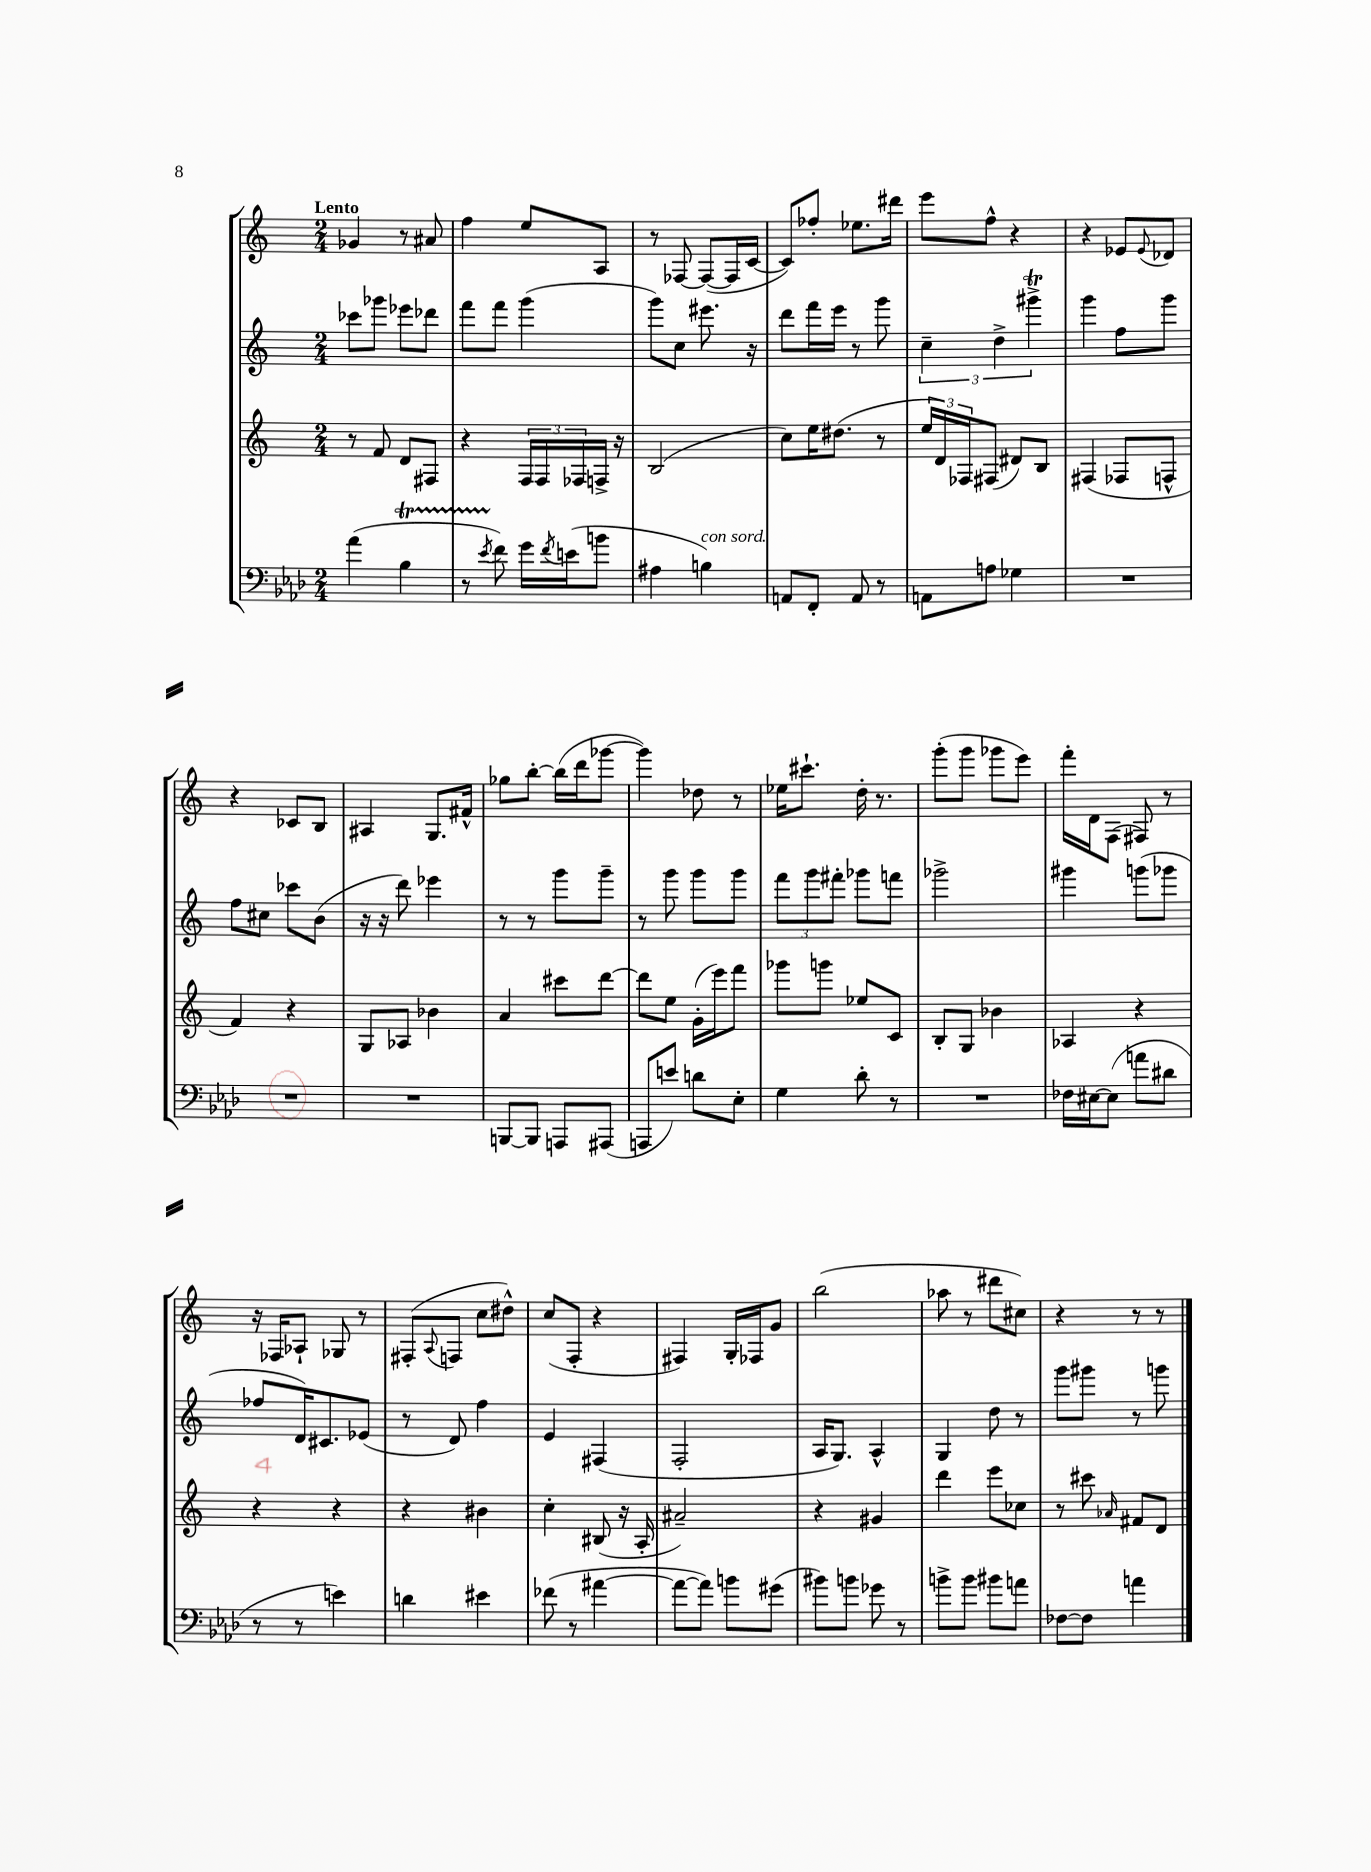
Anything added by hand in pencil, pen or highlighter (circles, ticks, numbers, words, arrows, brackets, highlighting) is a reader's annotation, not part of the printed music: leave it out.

**kern	**kern	**kern	**kern
*staff4	*staff3	*staff2	*staff1
*clefF4	*clefG2	*clefG2	*clefG2
*k[b-e-a-d-]	*k[]	*k[]	*k[]
*M2/4	*M2/4	*M2/4	*M2/4
(4a-	8r	8ccc-	4g-
.	8f	8ggg-	.
4B-	8d	8eee-	8r
.	8F#	8ddd-	8a#
=	=	=	=
8r	4r	8fff	4ff
8qe-	.	.	.
8f)	.	8fff	.
16g	24F	(4ggg	8ee
.	24F	.	.
8qf	.	.	.
(16e	.	.	.
.	24F-	.	.
8b	16F^	.	8A
.	16r	.	.
=	=	=	=
4A#	(2B	8ggg)	8r
.	.	8cc	[8F-
4B)	.	8.eee#	(8F-_
.	.	.	16F-]
.	.	16r	[16c
=	=	=	=
8AA	8cc)	8ddd	8c])
8FF'	16ee	16fff	8ff-'
.	(8.dd#	16eee	.
8AA	.	8r	8.ee-
8r	8r	8ggg	.
.	.	.	16ddd#
=	=	=	=
8AA	24ee	6cc~	8eee
.	24d)	.	.
.	24F-	.	.
8A	(8F#	.	8ff^^
.	.	6dd^	.
4G-	8d#)	.	4r
.	.	6ggg#^	.
.	8B	.	.
=	=	=	=
2r	(4F#	4ggg	4r
.	8F-	8ff	8e-
.	.	.	8qqe-
.	8F^^	8ggg	8d-
=	=	=	=
2r	4f)	8ff	4r
.	.	8cc#	.
.	4r	8ccc-	8c-
.	.	(8b	8B
=	=	=	=
2r	8G	16r	4A#
.	.	16r	.
.	8A-	8ddd)	.
.	4b-	4eee-	8.G
.	.	.	16f#^^
=	=	=	=
[8BBB	4a	8r	8gg-
8BBB]	.	8r	[8bb'
8AAA	8ccc#	8ggg	(16bb]
.	.	.	16ddd
(8AAA#	[8ddd	8ggg~	[8ggg-
=	=	=	=
8AAA	8ddd]	8r	4ggg-])
8e)	8ee	8ggg	.
8d	(16g'	8ggg	8dd-
.	16eee)	.	.
8E-'	8fff	8ggg	8r
=	=	=	=
4G	8ggg-	12fff	16ee-
.	.	.	8.ccc#`
.	.	12ggg	.
.	8ggg	.	.
.	.	12fff#'	.
8d-'	8ee-	8ggg-	16dd'
.	.	.	8.r
8r	8c	8fff	.
=	=	=	=
2r	8B'	2ggg-^	(8ggg'
.	8G	.	8ggg
.	4b-	.	8ggg-
.	.	.	8eee)
=	=	=	=
16F-	4A-	4ggg#	16fff'
[16E#	.	.	16d
(8E#]	.	.	(8F
8a	4r	(8ggg	8F#)
8d#	.	8ggg-	8r
=	=	=	=
8r	4r	8ff-	16r
.	.	.	16F-
8r	.	16d)	8A-`
.	.	8.c#	.
4e)	4r	.	8G-
.	.	(8e-	8r
=	=	=	=
4d	4r	8r	(8F#'
.	.	.	8qqA
.	.	8d)	8F
4e#	4b#	4ff	8cc
.	.	.	8dd#^^)
=	=	=	=
(8f-	4cc'	4e	(8cc
8r	.	.	8F'
[4a#	(8B#	(4F#	4r
.	16r	.	.
.	16A'	.	.
=	=	=	=
8a#_	2a#~)	2F'	4F#)
8a#])	.	.	.
8b	.	.	16G'
.	.	.	16F-
(8g#	.	.	8g
=	=	=	=
8b#)	4r	16A	(2bb
.	.	8.G)	.
8b	.	.	.
8g-	4g#	4A^^	.
8r	.	.	.
=	=	=	=
8b^	4ddd	4G	8aa-
8b	.	.	8r
8b#	8eee	8dd	8ddd#
8a	8cc-	8r	8cc#)
=	=	=	=
[8F-	8r	8ggg	4r
8F-]	8ccc#	8ggg#	.
.	16qqa-	.	.
4a	8f#	8r	8r
.	8d	8ggg	8r
==	==	==	==
*-	*-	*-	*-
